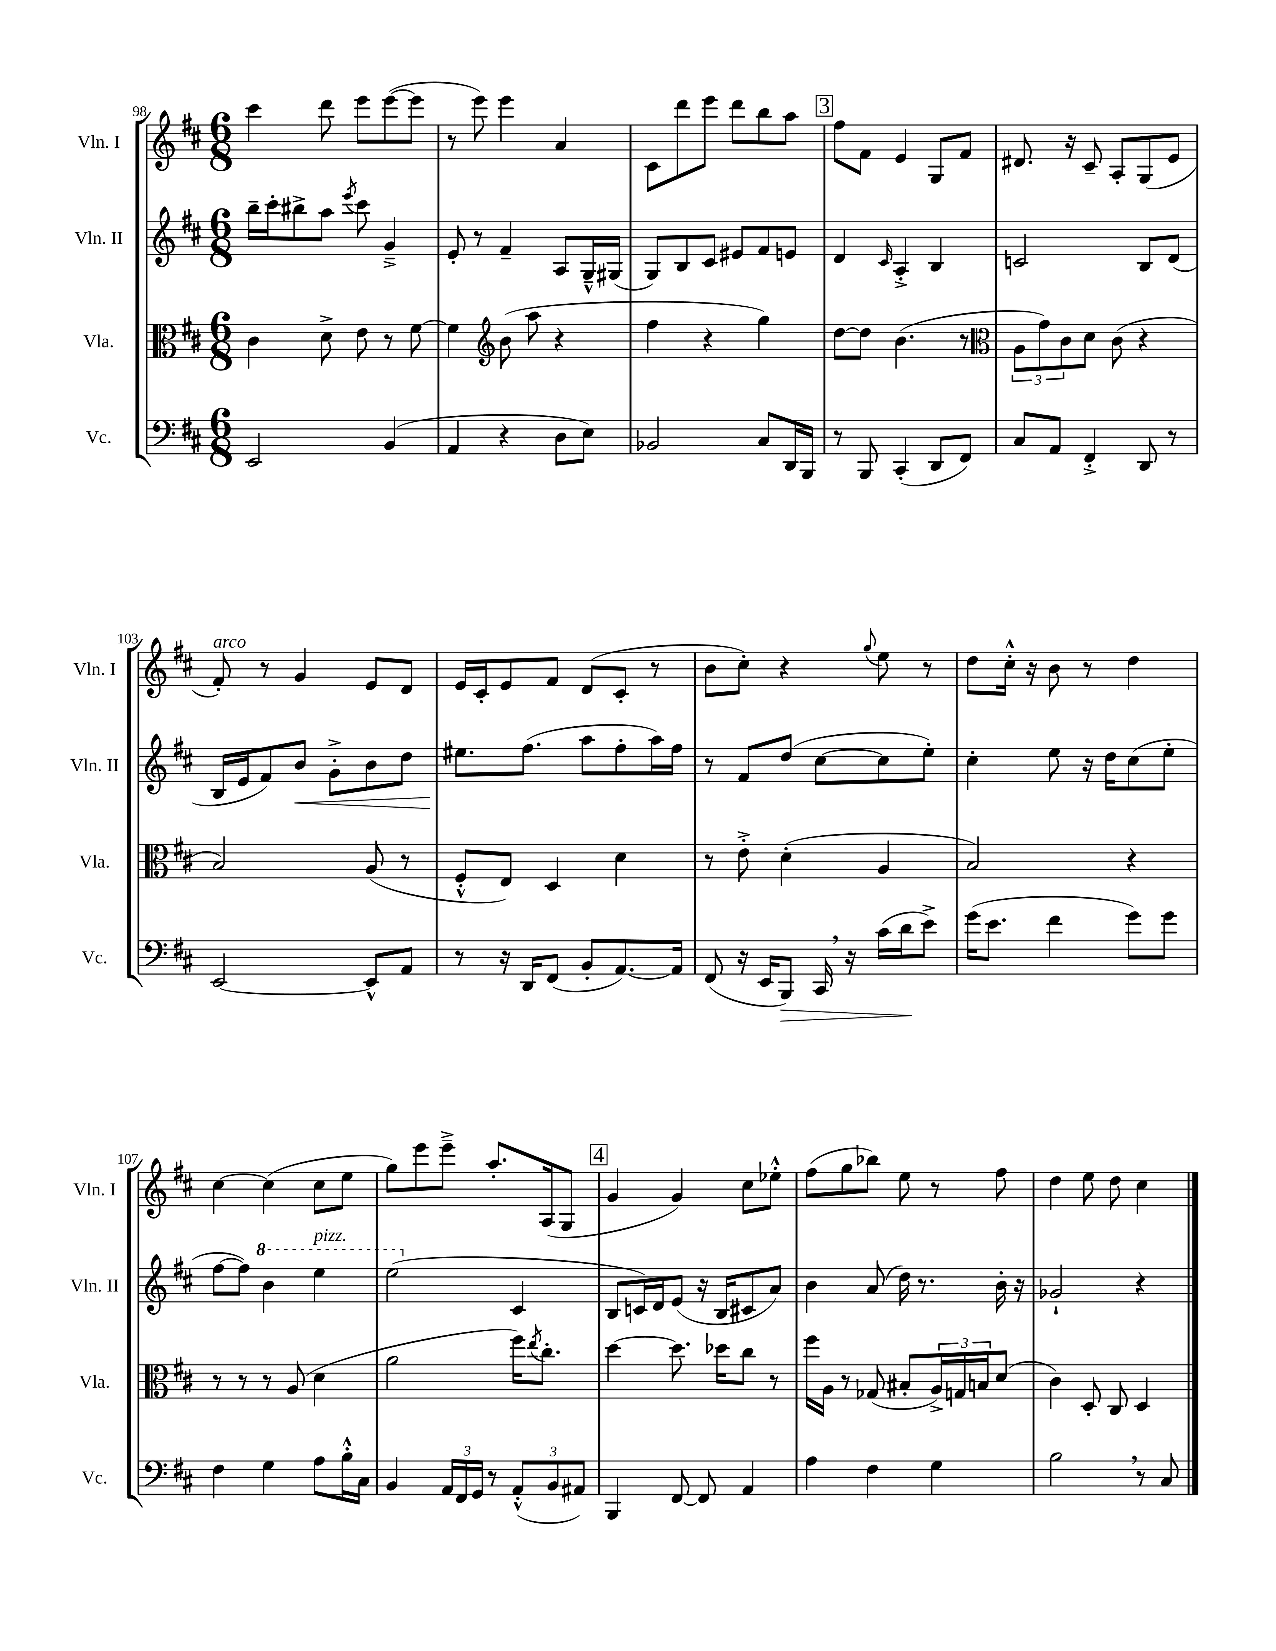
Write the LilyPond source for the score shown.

<<
\new StaffGroup <<
\new Staff = "s0" \with { instrumentName = "Vln. I" shortInstrumentName = "Vln. I" } {
    \clef treble \key d \major \numericTimeSignature \time 6/8
    cis'''4 d'''8 e'''8 e'''8~( e'''8 |
    r8 e'''8) e'''4 a'4 |
    cis'8 d'''8 e'''8 d'''8 b''8 a''8 |
    \mark \markup { \box "3" } fis''8 fis'8 e'4 g8 fis'8 |
    dis'8. r16 cis'8-- a8-. g8( e'8 |
    fis'8-.^\markup { \italic "arco" }) r8 g'4 e'8 d'8 |
    e'16 cis'16-. e'8 fis'8 d'8( cis'8-. r8 |
    b'8 cis''8-.) r4 \appoggiatura { g''8 } e''8 r8 |
    d''8 cis''16-.-^ r16 b'8 r8 d''4 |
    cis''4~ cis''4( cis''8 e''8 |
    g''8) e'''8 e'''8---> a''8.-. a16( g8 |
    \mark \markup { \box "4" } g'4 g'4) cis''8 ees''8-.-^ |
    fis''8( g''8 bes''8) e''8 r8 fis''8 |
    d''4 e''8 d''8 cis''4 \bar "|." |
}
\new Staff = "s1" \with { instrumentName = "Vln. II" shortInstrumentName = "Vln. II" } {
    \clef treble \key d \major \numericTimeSignature \time 6/8
    b''16-- cis'''16-. bis''8-> a''8 \acciaccatura { e'''8 } cis'''8 g'4---> |
    e'8-. r8 fis'4-- a8 g16---^ gis16( |
    g8) b8 cis'8 eis'8 fis'8 e'8 |
    \mark \markup { \box "3" } d'4 \grace { cis'16 } a4-.-> b4 |
    c'2 b8 d'8( |
    b16 e'16 fis'8) b'8\< g'8-.-> b'8 d''8 |
    eis''8.\! fis''8.( a''8 fis''8-. a''16) fis''16 |
    r8 fis'8 d''8( cis''8~ cis''8 e''8-.) |
    cis''4-. e''8 r16 d''16 cis''8( e''8-. |
    fis''8~ fis''8) \ottava #1 b''4 e'''4^\markup { \italic "pizz." } |
    e'''2( \ottava #0 cis'4 |
    \mark \markup { \box "4" } b8 c'16) d'16 e'8( r16 b16 cis'8 a'8) |
    b'4 a'8( d''16) r8. b'16-. r16 |
    ges'2-! r4 \bar "|." |
}
\new Staff = "s2" \with { instrumentName = "Vla." shortInstrumentName = "Vla." } {
    \clef alto \key d \major \numericTimeSignature \time 6/8
    cis'4 d'8-> e'8 r8 fis'8~ |
    fis'4 \clef treble b'8( a''8 r4 |
    fis''4 r4 g''4) |
    \mark \markup { \box "3" } d''8~ d''8 b'4.( r8 |
    \clef alto \tuplet 3/2 { a8 g'8) cis'8 } d'8 cis'8( r4 |
    b2) a8( r8 |
    fis8-.-^ e8) d4 d'4 |
    r8 e'8-.-> d'4-.( a4 |
    b2) r4 |
    r8 r8 r8 a8( d'4 |
    a'2 fis''16) \acciaccatura { e''8 } cis''8.-. |
    \mark \markup { \box "4" } d''4~ d''8. des''16 cis''8 r8 |
    fis''16 a16 r8 ges8( bis8-. \tuplet 3/2 { a16->) g16 b16 } d'8( |
    cis'4) d8-. cis8 d4 \bar "|." |
}
\new Staff = "s3" \with { instrumentName = "Vc." shortInstrumentName = "Vc." } {
    \clef bass \key d \major \numericTimeSignature \time 6/8
    e,2 b,4( |
    a,4 r4 d8 e8) |
    bes,2 cis8 d,16 b,,16 |
    \mark \markup { \box "3" } r8 b,,8 cis,4-.( d,8 fis,8) |
    cis8 a,8 fis,4-.-> d,8 r8 |
    e,2~ e,8-^ a,8 |
    r8 r16 d,16 fis,8( b,8-. a,8.~) a,16 |
    fis,8( r16 e,16 b,,8\>) cis,16 \breathe r16 cis'16( d'16\! e'8->) |
    g'16( e'8. fis'4 g'8) g'8 |
    fis4 g4 a8 b16-.-^ cis16 |
    b,4 \tuplet 3/2 { a,16 fis,16 g,16 } r8 \tuplet 3/2 { a,8-.-^( b,8 ais,8) } |
    \mark \markup { \box "4" } b,,4 fis,8~ fis,8 a,4 |
    a4 fis4 g4 |
    b2 \breathe r8 cis8 \bar "|." |
}
>>
>>
\layout { \context { \Score currentBarNumber = #98 } }
